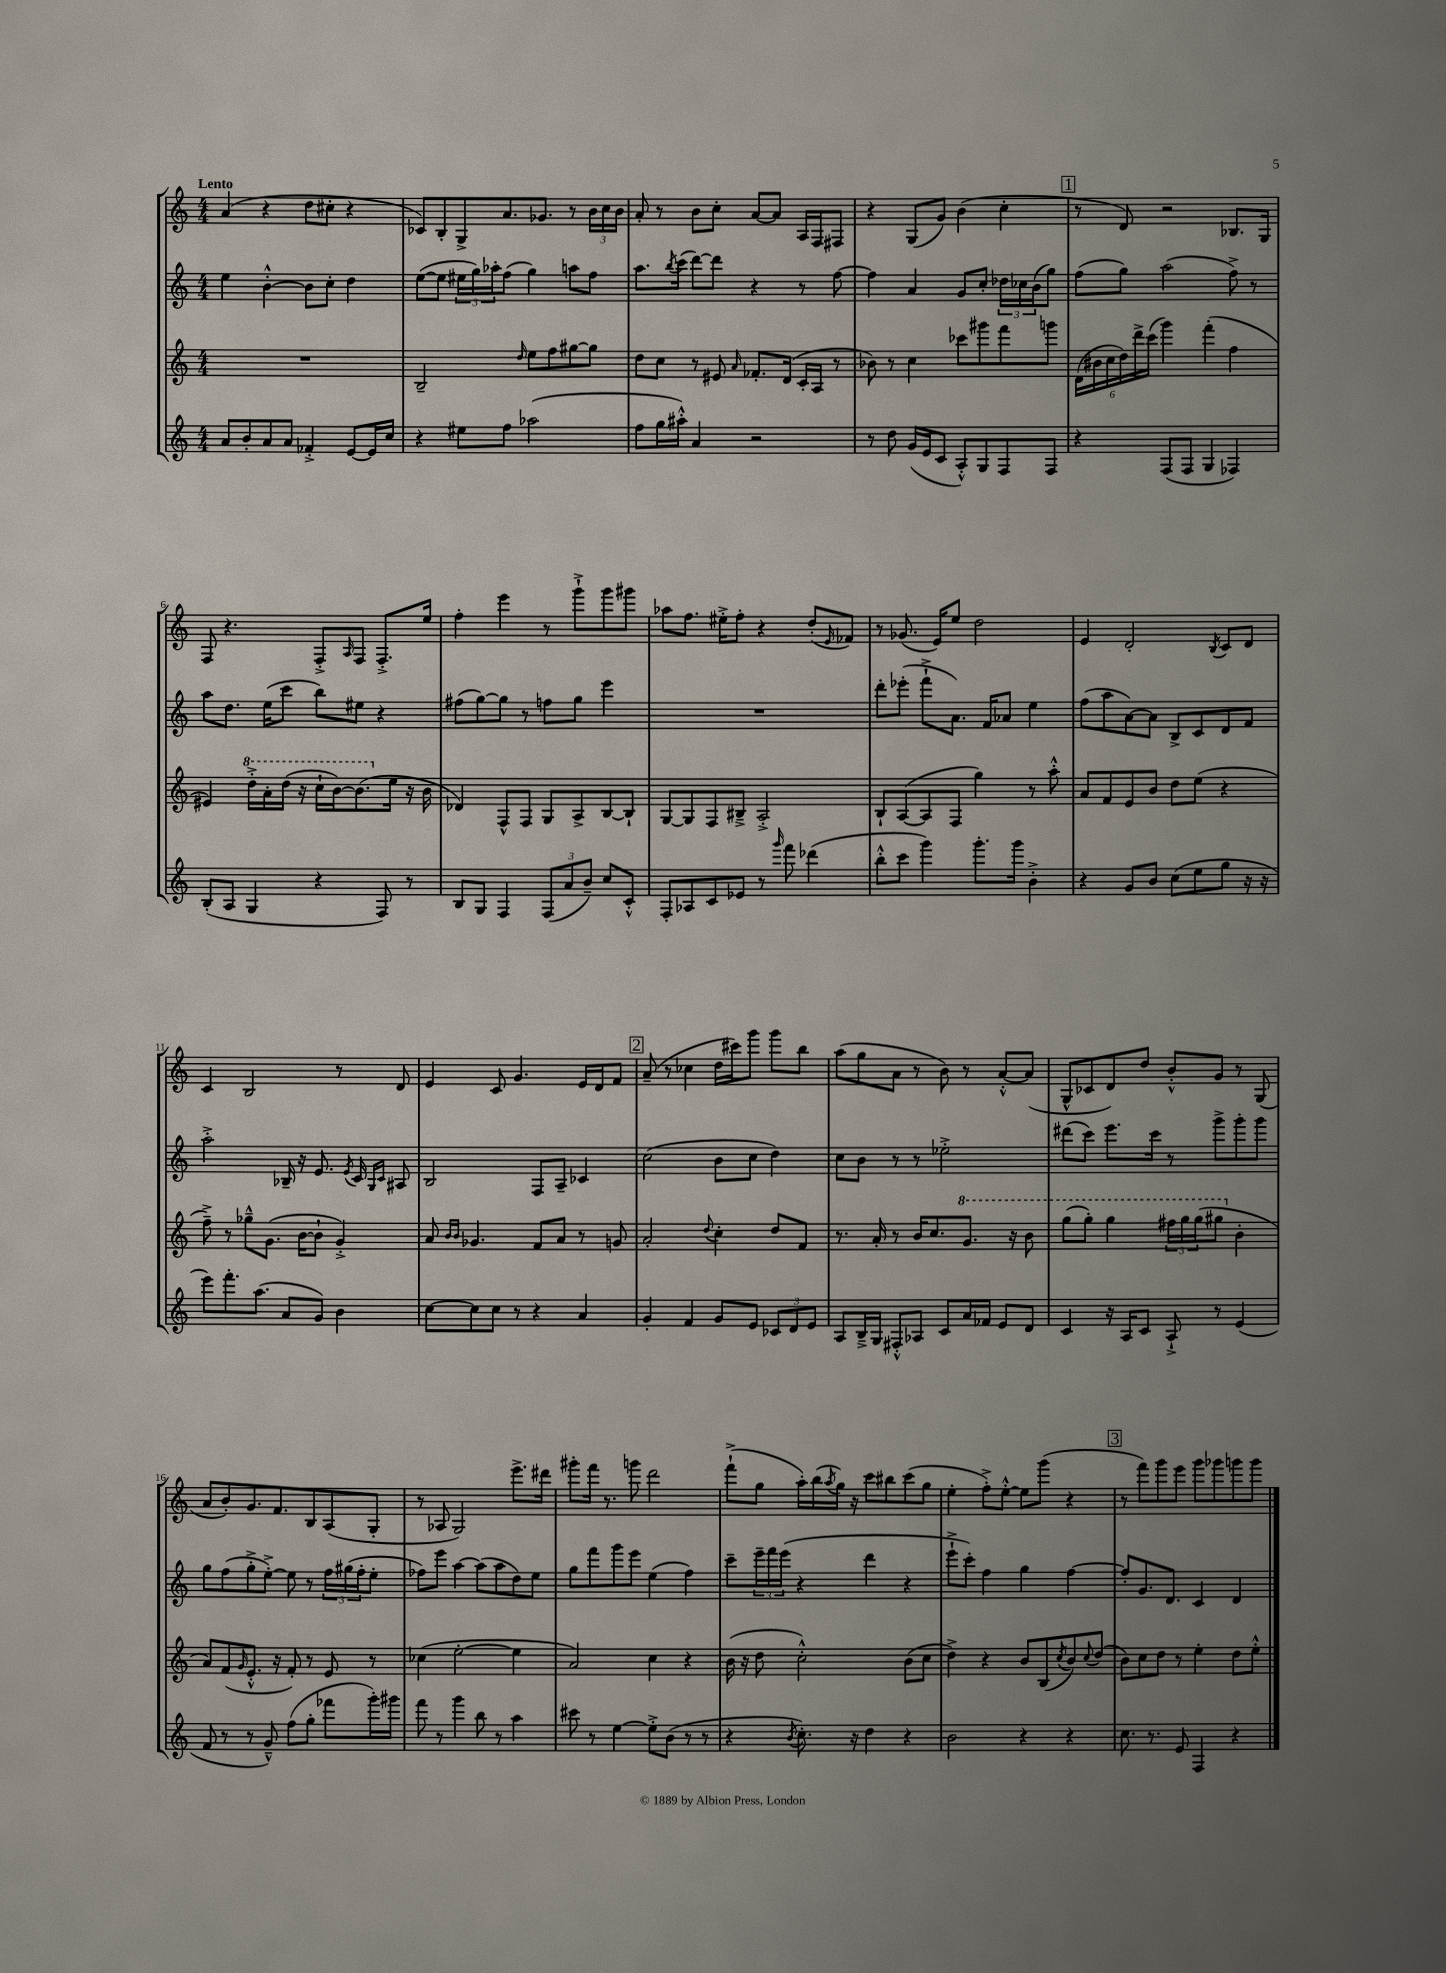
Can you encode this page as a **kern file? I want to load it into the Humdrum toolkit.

**kern	**kern	**kern	**kern
*part4	*part3	*part2	*part1
*staff4	*staff3	*staff2	*staff1
*clefG2	*clefG2	*clefG2	*clefG2
*k[]	*k[]	*k[]	*k[]
*M4/4	*M4/4	*M4/4	*M4/4
=1	=1	=1	=1
!	!	!	!LO:TX:a:B:t=Lento
8a/L	1r	4ee\	(4a/
8b'/	.	.	.
8a/	.	[4b'^^\	4r
8a/J	.	.	.
4f-X'^/	.	8b\L]	8dd\L
.	.	8cc'\J	8cc#X'\J
[8e/L	.	4dd\	4r
16e/L]	.	.	.
16cc/JJ	.	.	.
=2	=2	=2	=2
4r	2B~/	([8ee\L	8c-X/L)
.	.	8ee\J]	8B'/
8ee#X\L	.	24ee#X\LL	8G^/
.	.	24gg\)	.
.	.	24aa-X'\J	.
8ff\J	.	(8ff\J	8.a/
.	16qqdd/	.	.
(2aa-X\	8ee\L	4gg\)	.
.	.	.	8.g-X/J
.	8ff\	.	.
.	[8gg#X\	8aan\L	8r
.	8gg#\J]	8ff\J	24b\LL
.	.	.	24cc\
.	.	.	24b\JJ
=3	=3	=3	=3
8ff\L	8dd\L	8.aa\L	8a'/
16gg\L	8cc\J	.	8r
.	.	8qbb/	.
16aa#X'^^\JJ)	.	(16ccc\Jk	.
4a/	8r	[8ddd\L)	8b\L
.	8e#X/	8ddd\J]	8cc'\J
.	16qqa/	.	.
2r	8.f-X'/L	4r	[8a/L
.	.	.	8a/J]
.	(16d/Jk	.	.
.	16c'/LL	8r	16A/LL
.	16A/JJ	.	16F/J
.	8r	[8ff\	8F#X/J
=4	=4	=4	=4
8r	8b-X\)	4ff\]	4r
8dd\	8r	.	.
(16g/LL	4cc\	4a/	(8G/L
16e/J	.	.	.
8c/J	.	.	8g/J)
8A'^^/L)	8ccc-X\L	8g/L	(4b\
8G/	8ggg#X\	8cc'/J	.
8F/	8fff\	24dd-X\LL	4cc'\
.	.	24cc-X\	.
.	.	(24b\J	.
8F/J	8gggn\J	8gg\J)	.
!!LO:REH:place=s1:t=1
=5	=5	=5	=5
4r	(24d\LL	(8ff\L	8r
.	24b#X\	.	.
.	24cc\	.	.
.	24dd\)	8gg\J)	8d/)
.	24ddd^\	.	.
.	(24ccc\JJ	.	.
(8F/L	4ggg\)	(2aa\	2r
8F/J	.	.	.
4G/	(4fff'\	.	.
4F-X/)	4ff\	8ff^\)	8.B-X/L
.	.	8r	.
.	.	.	16G/Jk
!!LO:LB:g=z
=6	=6	=6	=6
(8B'/L	4e#X/)	8aa\L	8F/
8A/J	.	8.dd\J	4.r
*	*8va	*	*
4G/	16ddd'^\LL	.	.
.	16aa'\	(16ee\KL	.
.	(16ddd\JJ	8ccc\J	.
.	16r	.	.
4r	16ccc`\LL	8bb\L)	8F'^/L
.	[16bb\J)	.	.
.	.	.	16qqA/
.	(8.bb\]	8ee#X\J	8F/J
8F/)	.	4r	8.F'^/L
*	*X8va	*	*
.	16ee\Jk	.	.
8r	16r	.	.
.	16b\	.	16ee/Jk
=7	=7	=7	=7
8B/L	4d-X/)	(8ff#X\L	4ff'\
8G/J	.	[8gg\)	.
4F/	8F^^/L	8gg\J]	4eee\
.	8F/J	8r	.
(12F/L	8G/L	8ffn\L	8r
12a/	.	.	.
.	8A^/	8gg\J	8ggg`^\L
12b~/J)	.	.	.
8cc/L	[8B/	4eee\	8ggg\
8c'^^/J	8B`/J]	.	8ggg#X\J
=8	=8	=8	=8
8F'/L	[8G/L	1r	8aa-X\L
8A-X/	8G/]	.	8.ff\J
8c/	8F/	.	.
.	.	.	16ee#X'^\KL
8e-X/J	8B#X~^/J	.	8ff'\J
8r	2A'^/	.	4r
16qqggg/	.	.	.
8fff\	.	.	.
(4ddd-X\	.	.	(8dd'/L
.	.	.	16qqe/
.	.	.	8f-X/J)
=9	=9	=9	=9
8bb'^^\L	8B`/L	8ddd'\L	8r
8ccc\J	([8A/	(8eee-X'\J	(8.g-X/
4ggg\)	8A/]	8fff`^\L	.
.	.	.	16e/KL)
.	8F/J	8.a\J)	8ee/J
8.ggg'\L	4gg\)	.	2dd\
.	.	16f/KL	.
.	.	8a-X/J	.
16ggg\Jk	.	.	.
4b'^\	8r	4ee\	.
.	8aa'^^\	.	.
=10	=10	=10	=10
4r	8a/L	(8ff\L	4e/
.	8f/	8aa\	.
8g/L	8e/	[8a\)	2d'/
8b/J	8b/J	8a\J]	.
(8cc\L	8dd\L	8B^/L	.
8ee\	(8ee\J	8c/	.
.	.	.	8qB/
8gg\J	4r	8d/	8c/L
16r	.	8f/J	8d/J
16r	.	.	.
!!LO:LB:g=z
=11	=11	=11	=11
8eee\L)	8ff~^\)	2aa'^\	4c/
8.fff'\	8r	.	.
.	8gg-X~^^\L	.	2B/
(8.aa\J	.	.	.
.	(8.g\J	.	.
8a/L	.	16B-X~/	.
.	[16b\KL	16r	.
8g/J)	8b`\J]	8.e/	.
4b\	4g'^/)	.	8r
.	.	8qe/	.
.	.	16c/	.
.	.	16qqG/LL	.
.	.	16qqc/JJ	.
.	.	8A#X/	8d/
=12	=12	=12	=12
[8cc\L	8a/	2B/	4e/
.	16qqb/LL	.	.
.	16qqb/JJ	.	.
8cc\]	4.g-X/	.	.
8cc\J	.	.	8c/
8r	.	.	4.g/
4r	8f/L	8F/L	.
.	8a/J	8A~/J	.
4a/	8r	4c-X/	16e/LL
.	.	.	16d/J
.	8gn/	.	8f/J
!!LO:REH:place=s1:t=2
=13	=13	=13	=13
4g'/	2a'/	(2cc\	(8a~/
.	.	.	8r
4f/	.	.	4cc-X\
.	8qqdd/	.	.
8g/L	4cc'\	8b\L	16dd\LL
.	.	.	16ccc#X\J)
8e/J	.	8cc\J	8ggg\J
12c-X/L	8dd/L	4dd\)	8ggg\L
12d/	.	.	.
.	8f/J	.	8bb\J
12e/J	.	.	.
=14	=14	=14	=14
8A/L	8.r	8cc\L	(8aa\L
16B~^/L	.	8b\J	8gg\
16G/JJ	16a'/	.	.
8F#X'^^/L	8r	8r	8a\J
8A-X/J	16b/KL	8r	8r
.	8.cc/	.	.
8c/L	.	2ee-X'^\	8b\)
*	*8va	*	*
16a/L	8.gg/J	.	8r
16f-X/JJ	.	.	.
8e/L	.	.	[8a'^^/L
.	16r	.	.
8d/J	8bb\	.	(8a/J]
=15	=15	=15	=15
4c/	(8ggg\L	(8ddd#X\L	8G^^/L
.	8ggg'\J)	8ccc\J)	8c-X/
16r	4ggg\	8.eee\L	8d/)
16A/KL	.	.	.
8c/J	.	.	8dd/J
.	.	16ccc\Jk	.
8A`^/	24fff#X\LL	8r	8b'^^/L
.	24ggg\	.	.
.	(24ggg\J	.	.
8r	8ggg#X\J	8ggg^\L	8g/J
*	*X8va	*	*
(4e/	4b'\	8ggg'\	8r
.	.	8ggg\J	(8G/
!!LO:LB:g=z
=16	=16	=16	=16
8f/	8a/L)	8gg\L	8a/L
8r	(8f/	(8ff\	8b'/)
.	16qqg/	.	.
8r	8.e'^^/J	8gg'^\	8.g/
8g~^^/)	.	[8ee'^\J)	.
.	16r	.	8.f/
(8ff\L	8f'/)	8ee\]	.
8gg'\J	8r	8r	8B/
8fff-X\L	8e/	24ff\LL	(8A/
.	.	(24gg#X\	.
.	.	24ff'\J	.
16ggg'\L)	8r	8ee'\J	8G'/J
16ggg#X\JJ	.	.	.
=17	=17	=17	=17
8fff\	(4cc-X\	8ff-X\L)	8r
8r	.	8eee\J	8A-X/
4ggg\	[2ee'\	[4aa\	2G/)
8bb\	.	(8aa\L]	.
8r	.	8aa\	.
4aa\	4ee\]	8dd\)	8.eee^\L
.	.	8ee\J	.
.	.	.	16ddd#X\Jk
=18	=18	=18	=18
8ccc#X\	2a/)	8gg\L	8ggg#X'\L
8r	.	8fff\	16fff\Jk
.	.	.	8.r
[4ee\	.	8ggg\	.
.	.	8eee\J	8gggn\
8ee'^\L]	4cc\	(4ee\	2ddd\
(8b\J	.	.	.
8r	4r	4ff\)	.
8r	.	.	.
=19	=19	=19	=19
4r	(16b\	8ccc~\L	(8fff`^\L
.	16r	.	.
.	8dd\	24eee~\L	8gg\J
.	.	24fff\	.
.	.	(24eee\JJ	.
8qb/	.	.	.
8.cc'\)	2cc'^^\)	4r	16aa'\LL)
.	.	.	(16bb\
.	.	.	8qaa/
.	.	.	16gg\JJ)
16r	.	.	16r
4dd\	.	4ddd\	8ccc\L
.	.	.	8bb#X\
4r	(8b\L	4r	(8ccc\
.	8cc\J	.	8gg\J
=20	=20	=20	=20
2b\	4dd^\)	8eee`^\L	4ee'\
.	.	8ccc'\J)	.
.	4r	4ff\	8ff'^\L)
.	.	.	[8ee'^^\J
4r	8b/L	4gg\	8ee\L]
.	(8B/	.	(8ggg\J
.	8qcc/	.	.
4r	8b/)	[4ff\	4r
.	8qqcc/	.	.
.	(8dd/J	.	.
!!LO:REH:place=s1:t=3
=21	=21	=21	=21
8.cc\	8b\L)	8ff'/L]	8r
.	8cc\	8.g/	8fff\L)
8.r	.	.	.
.	8dd\J	.	8ggg\
.	.	8.d/J	.
8e/	8r	.	8eee\J
4F/	4ee'\	4c/	8ggg\L
.	.	.	8ggg-X\
4r	8dd\L	4d/	8gggn\
.	8ee'^^\J	.	8ggg\J
==	==	==	==
*-	*-	*-	*-
